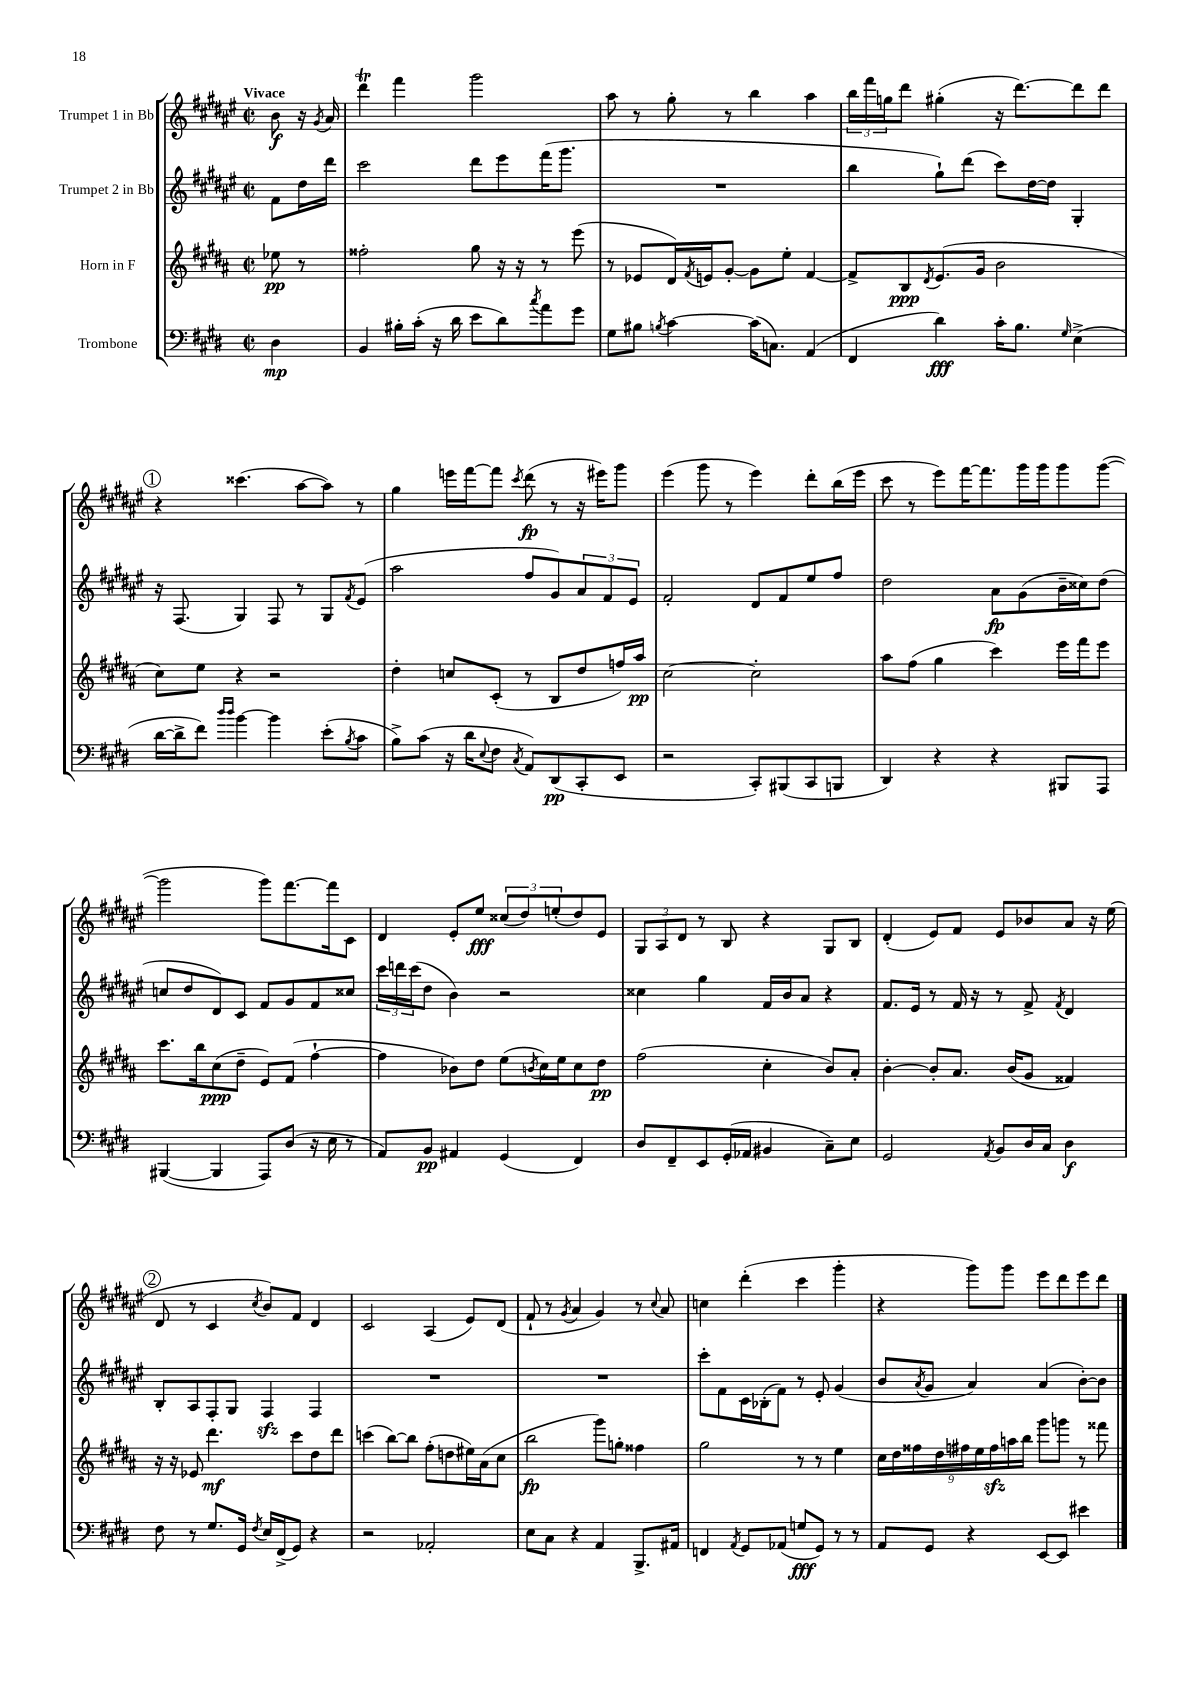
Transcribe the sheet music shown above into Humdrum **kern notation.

**kern	**dynam	**kern	**dynam	**kern	**dynam	**kern	**dynam
*part4	*part4	*part3	*part3	*part2	*part2	*part1	*part1
*staff4	*staff4	*staff3	*staff3	*staff2	*staff2	*staff1	*staff1
*I"Trombone	*	*I"Horn in F	*	*I"Trumpet 2 in Bb	*	*I"Trumpet 1 in Bb	*
*clefF4	*	*clefG2	*	*clefG2	*	*clefG2	*
*k[f#c#g#d#]	*	*k[f#c#g#d#a#]	*	*k[f#c#g#d#a#e#]	*	*k[f#c#g#d#a#e#]	*
*M2/2	*	*M2/2	*	*M2/2	*	*M2/2	*
*met(c|)	*	*met(c|)	*	*met(c|)	*	*met(c|)	*
=	=	=	=	=	=	=	=
!	!	!	!	!	!	!LO:TX:a:B:t=Vivace	!
4D#\	mp	8ee-X\	pp	8f#\L	.	8b\	f
.	.	8r	.	16dd#\L	.	16r	.
.	.	.	.	.	.	8qg#/	.
.	.	.	.	16ddd#\JJ	.	16a#/	.
=1	=1	=1	=1	=1	=1	=1	=1
4BB/	.	2ff##X'\	.	2ccc#\	.	4ddd#T\	.
16B#X'\LL	.	.	.	.	.	4fff#\	.
(16c#'\JJ	.	.	.	.	.	.	.
16r	.	.	.	.	.	.	.
16d#\	.	.	.	.	.	.	.
8e\L	.	8gg#\	.	8ddd#\L	.	2ggg#\	.
8d#\)	.	16r	.	8eee#\	.	.	.
.	.	16r	.	.	.	.	.
8qcc#/	.	.	.	.	.	.	.
8a\	.	8r	.	(16fff#\K	.	.	.
.	.	.	.	8.ggg#\J	.	.	.
8g#\J	.	(8eee\	.	.	.	.	.
=2	=2	=2	=2	=2	=2	=2	=2
8G#\L	.	8r	.	1r	.	8aa#\	.
8B#X\J	.	8e-X/L	.	.	.	8r	.
8qBn/	.	.	.	.	.	.	.
[4c#\	.	16d#/L)	.	.	.	8gg#'\	.
.	.	8qf#/	.	.	.	.	.
.	.	16en/J	.	.	.	.	.
.	.	[8g#'/J	.	.	.	8r	.
(16c#\KL]	.	8g#\L]	.	.	.	4bb\	.
8.Cn\J)	.	.	.	.	.	.	.
.	.	8ee'\J	.	.	.	.	.
(4AA/	.	[4f#/	.	.	.	4aa#\	.
=3	=3	=3	=3	=3	=3	=3	=3
4FF#/	.	8f#^/L]	.	4bb\	.	24bb\LL	.
.	.	.	.	.	.	24fff#\	.
.	.	.	.	.	.	24ggn\J	.
.	.	8B/	ppp	.	.	8ddd#\J	.
.	.	8qd#/	.	.	.	.	.
4d#\)	fff	(8.e/	.	8gg#`\L)	.	(4gg#X'\	.
.	.	.	.	(8ddd#\J	.	.	.
.	.	16g#/Jk	.	.	.	.	.
16c#'\KL	.	2b\	.	8ccc#\L)	.	16r	.
8.B\J	.	.	.	.	.	[8.ddd#\L)	.
.	.	.	.	[16dd#\L	.	.	.
.	.	.	.	16dd#\JJ]	.	.	.
16qqG#/	.	.	.	.	.	.	.
(4E^\	.	.	.	4G#'/	.	8ddd#\]	.
.	.	.	.	.	.	8ddd#\J	.
!!LO:LB:g=z
!!LO:REH:place=s1:t=1
=4	=4	=4	=4	=4	=4	=4	=4
[16d#\LL	.	8cc#\L)	.	16r	.	4r	.
16d#^\J]	.	.	.	(8.F#/	.	.	.
8f#\J)	.	8ee\J	.	.	.	.	.
16qqdd#/LL	.	.	.	.	.	.	.
16qqdd#/JJ	.	.	.	.	.	.	.
[4b\	.	4r	.	4G#/)	.	(4.ccc##X\	.
4b\]	.	2r	.	8F#/	.	.	.
.	.	.	.	8r	.	[8aa#\L	.
(8e'\L	.	.	.	8G#/L	.	8aa#\J])	.
8qB/	.	.	.	8qf#/	.	.	.
8c#\J	.	.	.	(8e#/J	.	8r	.
=5	=5	=5	=5	=5	=5	=5	=5
8B^\L)	.	4dd#'\	.	2aa#\	.	4gg#\	.
(8c#\J	.	.	.	.	.	.	.
16r	.	8ccn/L	.	.	.	16eeen\LL	.
16d#\KL	.	.	.	.	.	[16fff#\J	.
8qqE/	.	.	.	.	.	.	.
8F#\J	.	(8c#'/J	.	.	.	8fff#\J]	.
8qC#/	.	.	.	.	.	8qccc#/	.
8AA/L)	.	8r	.	8ff#/L	.	(8ddd#\	fp
(8DD#/	pp	8B/L	.	8g#/)	.	8r	.
8CC#'/	.	8dd#/	.	12a#/	.	16r	.
.	.	.	.	.	.	16eee#X\KL)	.
.	.	.	.	12f#/	.	.	.
8EE/J	.	16ffn/L)	.	.	.	8ggg#\J	.
.	.	.	.	12e#/J	.	.	.
.	.	16aa#/JJ	pp	.	.	.	.
=6	=6	=6	=6	=6	=6	=6	=6
2r	.	[2cc#\	.	2f#'/	.	(4eee#\	.
.	.	.	.	.	.	8ggg#\	.
.	.	.	.	.	.	8r	.
8CC#'/L)	.	2cc#'\]	.	8d#/L	.	4eee#\)	.
(8BBB#X/	.	.	.	8f#/	.	.	.
8CC#/	.	.	.	8ee#/	.	8ddd#'\L	.
8BBBn/J	.	.	.	8ff#/J	.	(16bb\L	.
.	.	.	.	.	.	16eee#\JJ	.
=7	=7	=7	=7	=7	=7	=7	=7
4DD#/)	.	8aa#\L	.	2dd#\	.	8ccc#\	.
.	.	(8ff#\J	.	.	.	8r	.
4r	.	4gg#\	.	.	.	8eee#\L)	.
.	.	.	.	.	.	[16fff#\K	.
.	.	.	.	.	.	8.fff#\]	.
4r	.	4ccc#\)	.	8a#\L	fp	.	.
.	.	.	.	(8g#\	.	16ggg#\L	.
.	.	.	.	.	.	16ggg#\J	.
8BBB#X/L	.	16eee\LL	.	16b~\L	.	8ggg#\	.
.	.	16fff#\J	.	16cc##X\J)	.	.	.
8AAA/J	.	8eee\J	.	(8dd#\J	.	([8ggg#\J	.
!!LO:LB:g=z
=8	=8	=8	=8	=8	=8	=8	=8
([4BBB#X/	.	8.ccc#\L	.	8ccn/L	.	2ggg#\]	.
.	.	.	.	8dd#/	.	.	.
.	.	16bb\k	.	.	.	.	.
4BBB#/]	.	(8cc#\	ppp	8d#/)	.	.	.
.	.	8dd#~\J	.	8c#/J	.	.	.
8AAA/L)	.	8e/L)	.	8f#/L	.	8ggg#\L)	.
(8D#/J	.	(8f#/J	.	8g#/	.	[8.fff#\	.
16r	.	[4ff#`\	.	8f#/	.	.	.
16E\	.	.	.	.	.	16fff#\k]	.
8r	.	.	.	8cc##X/J	.	8c#\J	.
=9	=9	=9	=9	=9	=9	=9	=9
8AA/L)	.	4ff#\]	.	24ccc#\LL	.	4d#/	.
.	.	.	.	24dddn\	.	.	.
.	.	.	.	(24ccc#\J	.	.	.
8BB/J	pp	.	.	8dd#\J	.	.	.
4AA#X/	.	8b-X\L)	.	4b\)	.	8e#'/L	.
.	.	8dd#\J	.	.	.	8ee#/J	fff
(4GG#/	.	(8ee\L	.	2r	.	(12cc##X/L	.
.	.	.	.	.	.	12dd#/)	.
.	.	8qbn/	.	.	.	.	.
.	.	16cc#\L)	.	.	.	.	.
.	.	.	.	.	.	(12een'/	.
.	.	16ee\J	.	.	.	.	.
4FF#/)	.	8cc#\	.	.	.	8dd#/)	.
.	.	8dd#\J	pp	.	.	8e#/J	.
=10	=10	=10	=10	=10	=10	=10	=10
8D#/L	.	(2ff#\	.	4cc##X\	.	12G#/L	.
.	.	.	.	.	.	12A#/	.
8FF#~/	.	.	.	.	.	.	.
.	.	.	.	.	.	12d#/J	.
8EE/	.	.	.	4gg#\	.	8r	.
(16GG#'/L	.	.	.	.	.	8B/	.
16AA-X/JJ	.	.	.	.	.	.	.
4BB#X/	.	4cc#'\	.	16f#/LL	.	4r	.
.	.	.	.	16b/J	.	.	.
.	.	.	.	8a#/J	.	.	.
8C#~\L)	.	8b/L)	.	4r	.	8G#/L	.
8E\J	.	8a#'/J	.	.	.	8B/J	.
=11	=11	=11	=11	=11	=11	=11	=11
2GG#/	.	[4b'\	.	8.f#/L	.	(4d#'/	.
.	.	.	.	16e#/Jk	.	.	.
.	.	8b'/L]	.	8r	.	8e#/L)	.
.	.	8.a#/J	.	16f#/	.	8f#/J	.
.	.	.	.	16r	.	.	.
8qAA/	.	.	.	.	.	.	.
8BB/L	.	.	.	8r	.	8e#/L	.
.	.	(16b/KL	.	.	.	.	.
16D#/L	.	8g#/J	.	8f#^/	.	8b-X/	.
16C#/JJ	.	.	.	.	.	.	.
.	.	.	.	8qf#/	.	.	.
4D#\	f	4f##X/)	.	4d#/	.	8a#/J	.
.	.	.	.	.	.	16r	.
.	.	.	.	.	.	(16ee#\	.
!!LO:LB:g=z
!!LO:REH:place=s1:t=2
=12	=12	=12	=12	=12	=12	=12	=12
8F#\	.	16r	.	8B'/L	.	8d#/	.
.	.	16r	.	.	.	.	.
8r	.	8e-X/	.	8A#/	.	8r	.
8.G#/L	.	4.ddd#\	mf	8F#'/	.	4c#/	.
.	.	.	.	8G#/J	.	.	.
16GG#/Jk	.	.	.	.	.	.	.
8qF#/	.	.	.	.	.	8qcc#/	.
16E/LL	.	.	.	4F#zz/	.	8b/L)	.
(16FF#^/J	.	.	.	.	.	.	.
8GG#/J)	.	8ccc#\L	.	.	.	8f#/J	.
4r	.	8dd#\	.	4F#/	.	4d#/	.
.	.	8ddd#\J	.	.	.	.	.
=13	=13	=13	=13	=13	=13	=13	=13
2r	.	(4cccn\	.	1r	.	2c#/	.
.	.	[8bb\L)	.	.	.	.	.
.	.	8bb\J]	.	.	.	.	.
2AA-X'/	.	(8ff#'\L	.	.	.	(4A#/	.
.	.	8ddn\	.	.	.	.	.
.	.	16ee#X\L)	.	.	.	8e#/L)	.
.	.	(16a#\J	.	.	.	.	.
.	.	8cc#\J	.	.	.	(8d#/J	.
=14	=14	=14	=14	=14	=14	=14	=14
8E\L	.	2bb\	fp	1r	.	8f#`/	.
8C#\J	.	.	.	.	.	8r	.
.	.	.	.	.	.	8qg#/	.
4r	.	.	.	.	.	4a#/	.
4AA/	.	8ggg#\L)	.	.	.	4g#/)	.
.	.	8ggn'\J	.	.	.	.	.
8.BBB^/L	.	4ff##X\	.	.	.	8r	.
.	.	.	.	.	.	8qqcc#/	.
.	.	.	.	.	.	8a#/	.
16AA#X/Jk	.	.	.	.	.	.	.
=15	=15	=15	=15	=15	=15	=15	=15
4FFn/	.	2gg#\	.	8ccc#'\L	.	4ccn\	.
.	.	.	.	8f#\	.	.	.
8qAA/	.	.	.	.	.	.	.
8GG#/L	.	.	.	16c#\L	.	(4ddd#'\	.
.	.	.	.	(16B-X'\J	.	.	.
(8AA-X/J	.	.	.	8f#\J)	.	.	.
8Gn/L	fff	8r	.	8r	.	4ccc#\	.
8GG#/J)	.	8r	.	8e#'/	.	.	.
8r	.	4ee\	.	(4g#/	.	4ggg#'\	.
8r	.	.	.	.	.	.	.
=16	=16	=16	=16	=16	=16	=16	=16
8AA/L	.	18cc#\LL	.	8b/L	.	4r	.
.	.	18dd#\	.	.	.	.	.
.	.	18ff##X\	.	.	.	.	.
.	.	.	.	8qa#/	.	.	.
8GG#/J	.	.	.	8g#/J	.	.	.
.	.	18dd#\	.	.	.	.	.
.	.	18ff#X\	.	.	.	.	.
4r	.	.	.	4a#/)	.	8ggg#\L)	.
.	.	18ee\	.	.	.	.	.
.	.	18ff#zz\	.	.	.	.	.
.	.	.	.	.	.	8ggg#\J	.
.	.	18aan\	.	.	.	.	.
.	.	18bb\JJ	.	.	.	.	.
[8EE/L	.	8ggg#\L	.	(4a#/	.	8eee#\L	.
8EE/J]	.	8gggn\J	.	.	.	8ddd#\	.
4e#X\	.	8r	.	[8b'\L)	.	8eee#\	.
.	.	8fff##X\	.	8b\J]	.	8ddd#\J	.
==	==	==	==	==	==	==	==
*-	*-	*-	*-	*-	*-	*-	*-
